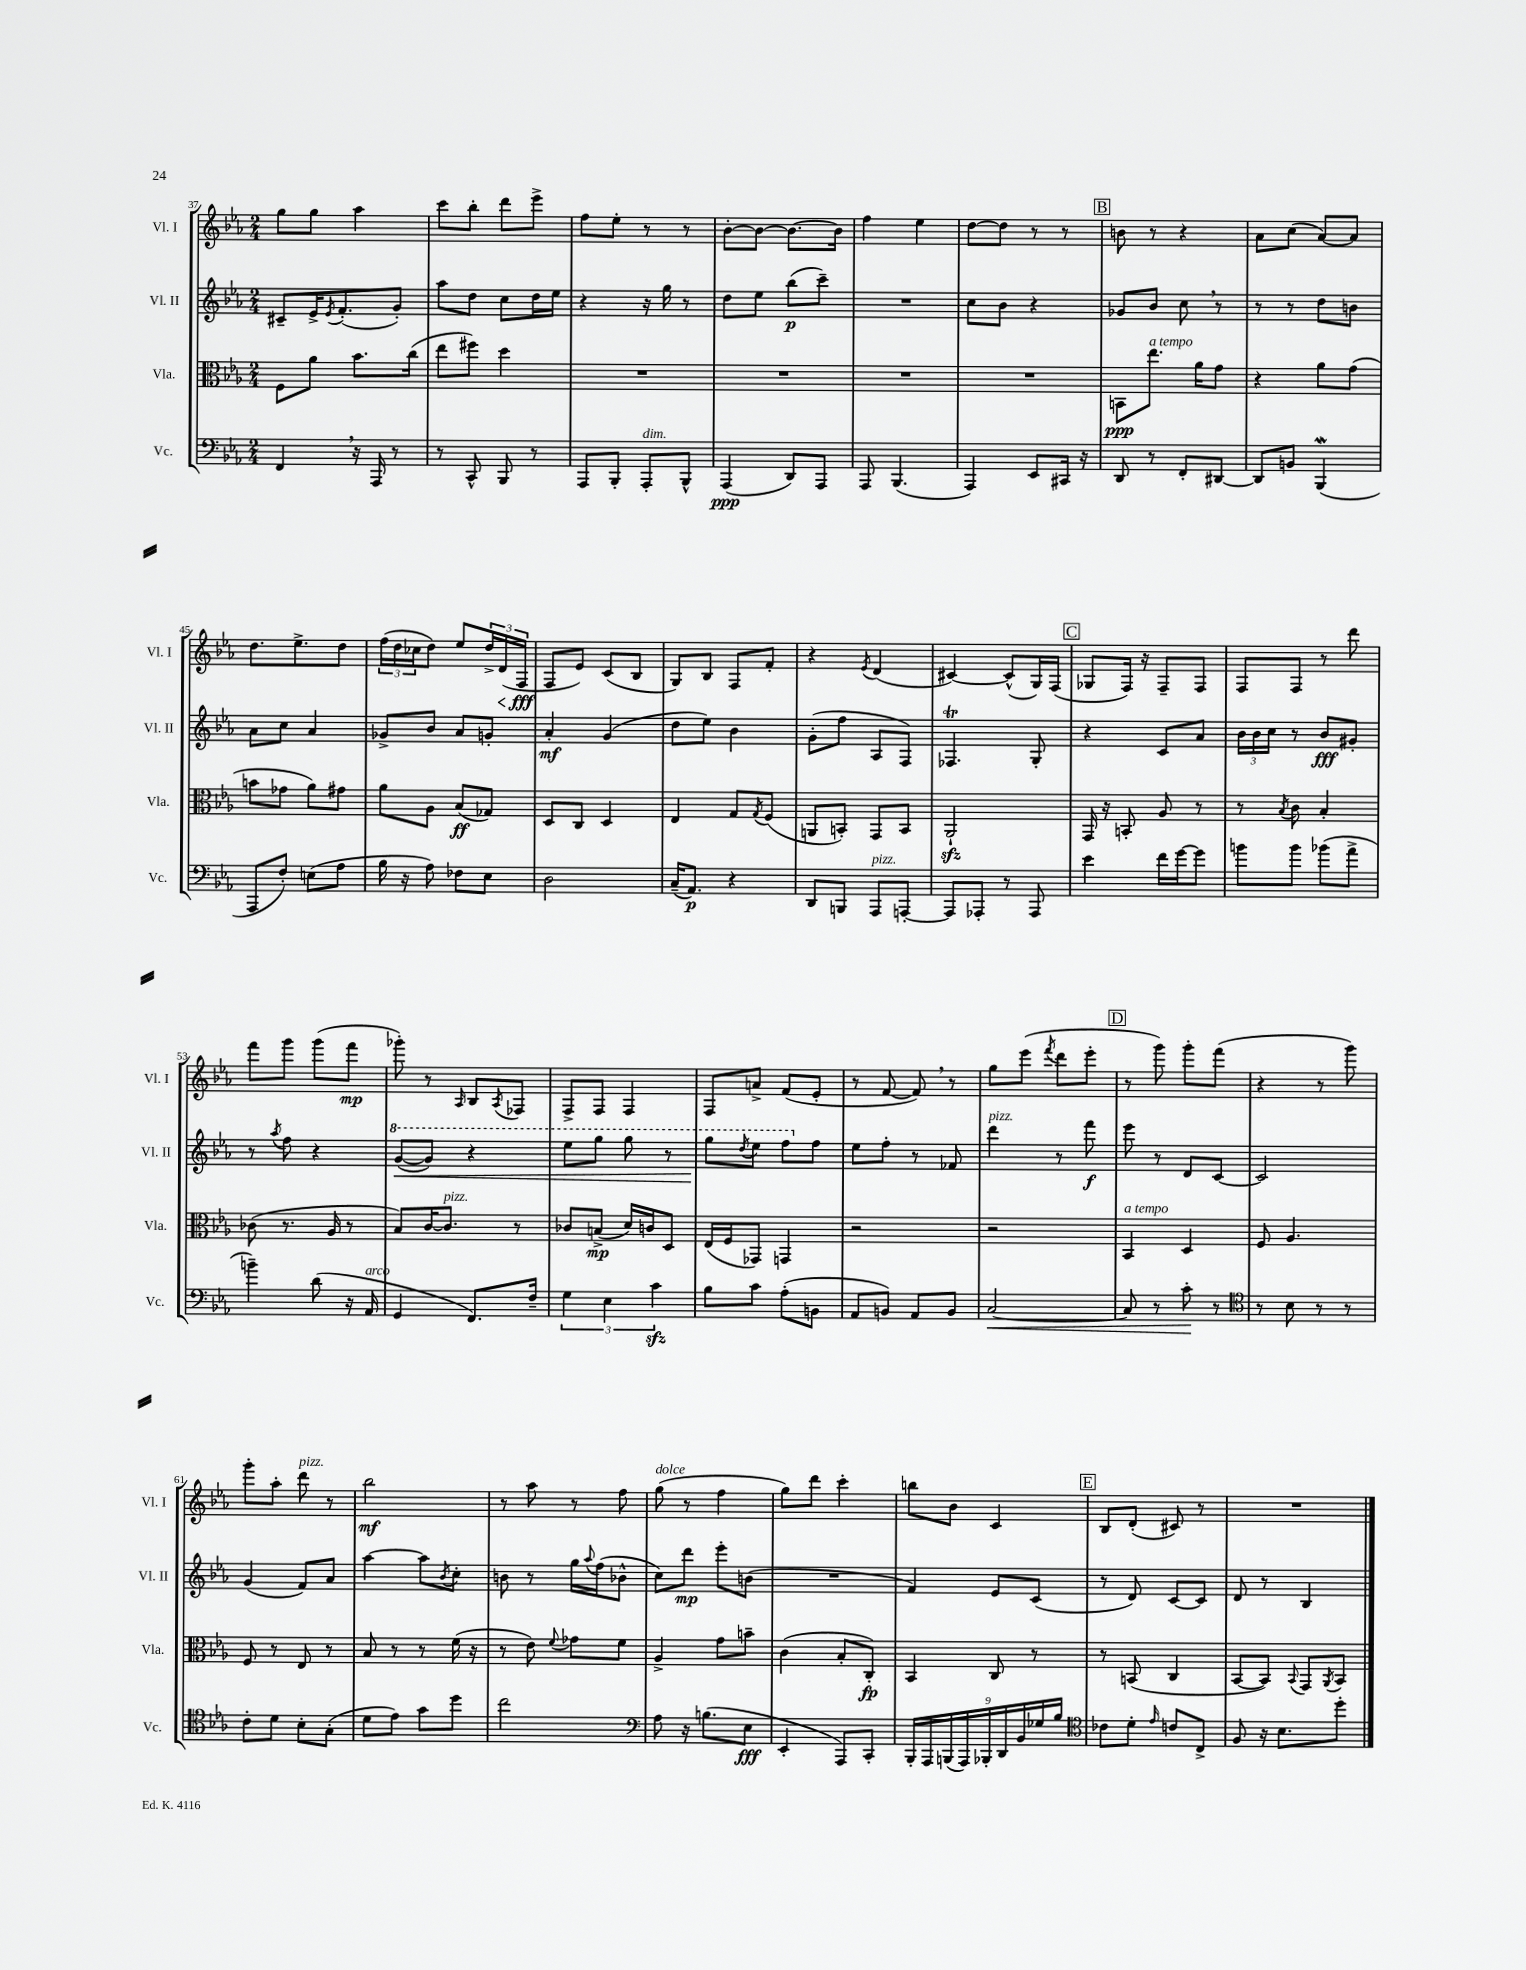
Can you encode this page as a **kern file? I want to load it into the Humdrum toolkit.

**kern	**kern	**kern	**kern
*staff4	*staff3	*staff2	*staff1
*clefF4	*clefC3	*clefG2	*clefG2
*k[b-e-a-]	*k[b-e-a-]	*k[b-e-a-]	*k[b-e-a-]
*M2/4	*M2/4	*M2/4	*M2/4
4FF/	8F\L	8c#~/L	8gg\L
.	8a-\J	16e-^/K	8gg\J
.	.	8qe-/	.
.	.	(8.f'/	.
16r	8.b-\L	.	4aa-\
16AAA-/	.	.	.
8r	.	8g'/J)	.
.	(16cc\Jk	.	.
=	=	=	=
8r	8ee-\L	8aa-\L	8ccc\L
8CC^^/	8ff#\J)	8dd\J	8bb-'\J
8BBB-/	4dd\	8cc\L	8ddd\L
8r	.	16dd\L	8eee-^\J
.	.	16ee-\JJ	.
=	=	=	=
8AAA-/L	2r	4r	8ff\L
8BBB-'/J	.	.	8ee-'\J
8AAA-'/L	.	16r	8r
.	.	16gg\	.
8BBB-^^/J	.	8r	8r
=	=	=	=
(4AAA-/	2r	8dd\L	[8b-'\L
.	.	8ee-\J	8b-\_J
8DD/L)	.	(8bb-\L	8.b-\_L
8AAA-/J	.	8ccc~\J)	.
.	.	.	16b-\]Jk
=	=	=	=
8AAA-/	2r	2r	4ff\
(4.BBB-/	.	.	.
.	.	.	4ee-\
=	=	=	=
4AAA-/)	2r	8cc\L	[8dd\L
.	.	8b-\J	8dd\]J
8EE-/L	.	4r	8r
16CC#/Jk	.	.	8r
16r	.	.	.
=	=	=	=
8DD/	8BB\L	8g-/L	8b\
8r	8.ee-\J	8b-/J	8r
8FF'/L	.	8cc\	4r
.	16a-\LK	.	.
[8DD#/J	8g\J	8r	.
=	=	=	=
8DD#/]L	4r	8r	8a-\L
8BB/J	.	8r	(8cc\J
(4BBB-/	8a-\L	8dd\L	[8a-/L)
.	(8g\J	8b\J	8a-/]J
=	=	=	=
8AAA-/L	8b\L	8a-\L	8.dd\L
8F'/J)	8g-\J	8cc\J	.
.	.	.	8.ee-^\
(8E\L	8a-\L)	4a-/	.
8A-\J	8g#\J	.	8dd\J
=	=	=	=
16B-\	8a-\L	8g-^/L	(24ff\LL
.	.	.	24dd\
16r	.	.	.
.	.	.	24cc-\J
8A-\)	8A-\J	8b-/J	8dd\J)
8F-\L	(8B-/L	8a-/L	8ee-/L
8E-\J	8G-/J)	8g'/J	24dd^/L
.	.	.	(24d/
.	.	.	24F/JJ
=	=	=	=
2D\	8D/L	4a-'/	8F/L
.	8C/J	.	8e-/J)
.	4D/	(4g/	(8c/L
.	.	.	8B-/J
=	=	=	=
(16C~/LK	4E-/	8dd\L	8G/L)
8.AA-/J)	.	.	.
.	.	8ee-\J)	8B-/J
4r	8G/L	4b-\	8F/L
.	8qG/	.	.
.	(8F/J	.	8f'/J
=	=	=	=
8DD/L	8AA/L	(8g'\L	4r
8BBB/J	8BB'/J)	8ff\J	.
.	.	.	8qe-/
8AAA-/L	8GG/L	8A-/L	(4d/
[8AAA'/J	8BB/J	8F/J)	.
=	=	=	=
8AAA/]L	2AA-`/	4.F-/	[4c#/)
8AAA-'/J	.	.	.
8r	.	.	(8c#^^/]L
8AAA-/	.	8G'/	16G/L)
.	.	.	(16F/JJ
=	=	=	=
4e-\	16GG/	4r	8G-/L
.	16r	.	.
.	8BB'/	.	16F/Jk)
.	.	.	16r
16f\LL	8A-/	8c/L	8F~/L
[16g\J	.	.	.
8g\]J	8r	8a-/J	8F/J
=	=	=	=
8b\L	8r	24b-\LL	8F/L
.	.	24b-\	.
.	.	24cc\JJ	.
.	8qB-/	.	.
8b\J	8c\	8r	8F/J
(8b-\L	4B-'/	8b-/L	8r
8a-^\J	.	8g#'/J	8ddd\
=	=	=	=
4b~\)	(8c-\	8r	8fff\L
.	.	8qaa-/	.
.	8.r	8ff\	8ggg\J
(8d\	.	4r	(8ggg\L
.	16A-/	.	.
16r	8r	.	8fff\J
16AA-/	.	.	.
=	=	=	=
4GG/	8B-/L)	([8gg/L	8ggg-'\)
.	[16c/K	8gg/]J)	8r
.	8.c/]J	.	.
.	.	.	16qqA-/
8.FF/L)	.	4r	8B-/L
.	.	.	8qA-/
.	8r	.	8F-/J
16F~/Jk	.	.	.
=	=	=	=
6G\	8c-/L	8eee-\L	8F^/L
.	(8B^/J	8ggg\J	8F/J
6E-\	.	.	.
.	16d/LL)	8ggg\	4F/
.	16c/J	.	.
6c\	.	.	.
.	8D/J	8r	.
=	=	=	=
8B-\L	(16E-/LL	8ggg\L	8F/L
.	16F/J	.	.
.	.	8qddd/	.
8c\J	8GG-/J)	8eee-\J	8a^/J
(8A-'\L	4GG/	8fff\L	(8f/L
8BB\J	.	8ff\J	8e-'/J
=	=	=	=
8AA-/L	2r	8ee-\L	8r
8BB/J)	.	8ff'\J	[8f/
8AA-/L	.	8r	8f/])
8BB/J	.	8f-/	8r
=	=	=	=
[2C/	2r	4ddd\	8gg\L
.	.	.	(8eee-\J
.	.	.	8qfff/
.	.	8r	8ddd\L
.	.	8fff\	8eee-'\J
=	=	=	=
8C/]	4BB-/	8eee-\	8r
8r	.	8r	8ggg\)
8c'\	4D/	8d/L	8ggg'\L
8r	.	[8c/J	(8fff\J
=	=	=	=
*clefC4	*	*	*
8r	8F/	2c/]	4r
8B-\	4.A-/	.	.
8r	.	.	8r
8r	.	.	8ggg\)
=	=	=	=
8c'\L	8F/	(4g/	8ggg'\L
8d\J	8r	.	8aa-'\J
8B-'\L	8E-/	8f/L)	8ddd\
(8G'\J	8r	8a-/J	8r
=	=	=	=
8d\L	8B-/	[4aa-\	2bb-\
8e-\J)	8r	.	.
8g\L	8r	8aa-\]L	.
.	.	8qb-/	.
8dd\J	(16f\	8cc'\J	.
.	16r	.	.
=	=	=	=
2cc\	8r	8b\	8r
.	8e-\)	8r	8aa-\
.	8qqf/	.	.
.	8g-\L	16gg\LL	8r
.	.	8qqaa-/	.
.	.	(16ff\J	.
.	8f\J	8b-^^\J	8ff\
=	=	=	=
*clefF4	*	*	*
8A-\	4A-^/	8cc\L)	(8gg\
16r	.	8ddd\J	8r
(8.B\L	.	.	.
.	8g\L	8eee-'\L	4ff\
8E-\J	8b~\J	(8b\J	.
=	=	=	=
4EE-'/	(4c\	2r	8gg\L)
.	.	.	8ddd\J
8AAA-/L)	8B-'/L	.	4ccc'\
8CC'/J	8C'/J)	.	.
=	=	=	=
18BBB-'/LL	4BB-/	4f/)	8bb\L
18AAA-/	.	.	.
(18BBB/	.	.	.
.	.	.	8b-\J
18AAA-/)	.	.	.
18BBB-'/	.	.	.
.	8C/	8e-/L	4c/
18DD/	.	.	.
18BB-/	.	.	.
.	8r	(8c/J	.
18G-/	.	.	.
18B-/JJ	.	.	.
=	=	=	=
*clefC4	*	*	*
8c-\L	8r	8r	8B-/L
8d'\J	(8BB/	8d/)	(8d'/J
16qqe-/	.	.	.
8c/L	4C/	[8c/L	8c#/)
8C^/J	.	8c/]J	8r
=	=	=	=
8F/	[8BB-/L	8d/	2r
16r	8BB-/]J)	8r	.
8.B-\L	.	.	.
.	8qqBB-/	.	.
.	8GG/L	4B-/	.
.	8qAA-/	.	.
8dd'\J	8BB-/J	.	.
==	==	==	==
*-	*-	*-	*-
